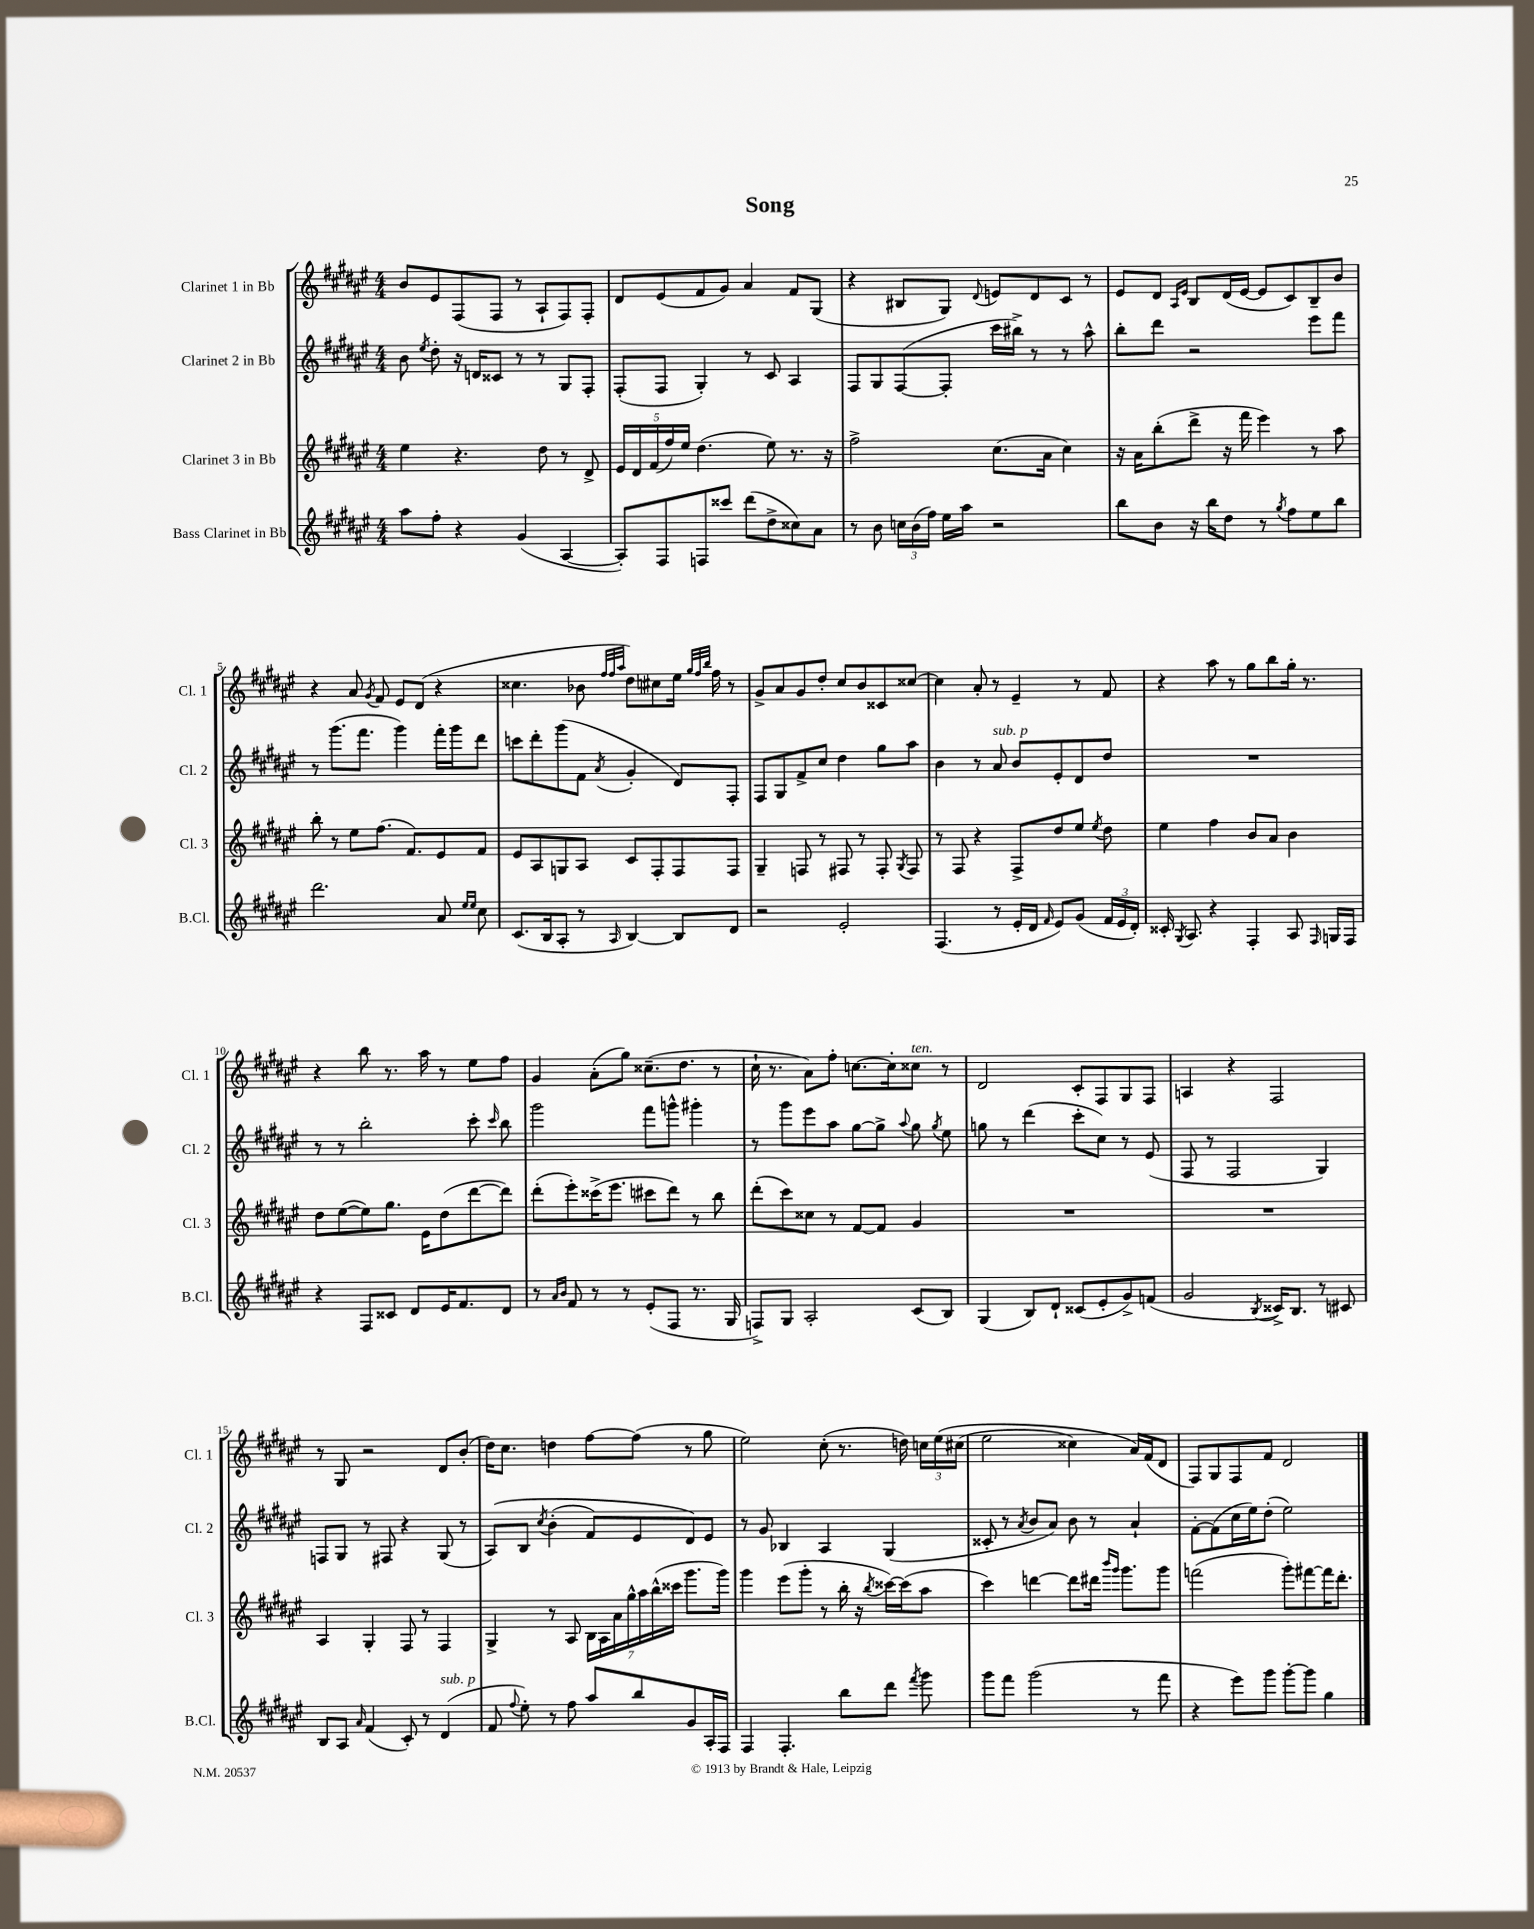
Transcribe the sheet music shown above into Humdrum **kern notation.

**kern	**kern	**kern	**kern
*staff4	*staff3	*staff2	*staff1
*clefG2	*clefG2	*clefG2	*clefG2
*k[f#c#g#d#a#e#]	*k[f#c#g#d#a#e#]	*k[f#c#g#d#a#e#]	*k[f#c#g#d#a#e#]
*M4/4	*M4/4	*M4/4	*M4/4
8aa#	4ee#	8b	8b
.	.	8qee#	.
8ff#'	.	8dd#'	8e#
4r	4.r	16r	(8F#
.	.	16d	.
.	.	8c##	8F#
(4g#	.	8r	8r
.	8dd#	8r	8A#`
[4A#	8r	8G#	8F#)
.	8d#^	8F#'	8F#'
=	=	=	=
8A#'])	20e#	(8F#'	8d#
.	20d#	.	.
.	(20f#	.	.
8F#	.	8F#	(8e#
.	20ff#)	.	.
.	20ee#	.	.
8F	(4.dd#	4G#')	8f#
8ccc##	.	.	8g#)
(8ddd#	.	8r	4a#
8dd#^	8ee#)	8c#	.
8cc##)	8.r	4A#	8f#
8a#	.	.	(8G#
.	16r	.	.
=	=	=	=
8r	2ff#^	8F#	4r
8b	.	8G#	.
24cc	.	([8F#	8B#
(24b	.	.	.
24ff#)	.	.	.
16ee#	.	8F#']	8G#)
16aa#	.	.	.
.	.	.	8qqd#
2r	(8.cc#	16ccc#	8e
.	.	16bb#^)	.
.	.	8r	8d#
.	16a#	.	.
.	4cc#)	8r	8c#
.	.	8aa#^^	8r
=	=	=	=
8bb	16r	8bb'	8e#
.	16a#	.	.
8b	(8bb'	8ddd#	8d#
.	.	.	16qqA#
.	.	.	16qqe#
16r	8ddd#^	2r	8B
16bb	.	.	.
8dd#	16r	.	(16d#
.	16fff#	.	[16e#
8r	4eee#)	.	8e#]
8qgg#	.	.	.
8ff#	.	.	8c#)
8ee#	8r	8eee#	8B~
8bb	8aa#	8fff#	8b
=	=	=	=
2.ddd#	8bb'	8r	4r
.	8r	(8.ggg#	.
.	8ee#	.	8a#
.	.	8.fff#	.
.	.	.	8qg#
.	(8.ff#	.	8f#
.	.	4ggg#)	8e#
.	8.f#)	.	.
.	.	.	(8d#
8a#	8e#	16fff#'	4r
.	.	16ggg#	.
16qqee#	.	.	.
16qqee#	.	.	.
8cc#	8f#	8ddd#	.
=	=	=	=
(8.c#	8e#	8ccc	4.cc##
.	8A#	8ddd#'	.
16B	.	.	.
8A#'	8G	(8ggg#	.
8r	8A#	8f#	8b-
.	.	.	32qqff#
.	.	.	32qqff#
16qqA#	.	8qa#	32qqaa#
[4B)	8c#	4g#'	8dd#)
.	8F#'	.	8cc#
8B]	8F#	8d#)	16ee#
.	.	.	32qqgg#
.	.	.	32qqff#
.	.	.	32qqbb
.	.	.	16ff#
8d#	8F#	8F#'	8r
=	=	=	=
2r	4G#~	8F#	8g#^
.	.	8G#	8a#
.	8F	8f#^	8g#
.	8r	8cc#	8dd#'
2e#'	8F#	4dd#	8cc#
.	8r	.	8b
.	8F#'	8gg#	8c##
.	8qG#	.	.
.	8F#	8aa#	[8cc##
=	=	=	=
(4.F#	8r	4b	4cc##]
.	8F#	.	.
.	4r	8r	8a#'
8r	.	8a#	8r
16e#'	8F#^	8b	4e#~
16d#	.	.	.
16qqf#	.	.	.
8e#)	8dd#	8e#'	.
(8g#	8ee#	8d#	8r
.	8qee#	.	.
24f#	8dd#	8dd#	8f#
24e#	.	.	.
24d#')	.	.	.
=	=	=	=
16c##'	4ee#	1r	4r
8qG#	.	.	.
8.A#	.	.	.
4r	4ff#	.	8aa#
.	.	.	8r
4F#'	8b	.	8gg#
.	8a#	.	8bb
8A#	4b	.	16gg#'
.	.	.	8.r
16qqF#	.	.	.
16G	.	.	.
16F#	.	.	.
=	=	=	=
4r	8dd#	8r	4r
.	([8ee#	8r	.
8F#	8ee#])	2bb'	8bb
8c##	8.gg#	.	8.r
8d#	.	.	.
.	16e#	.	16aa#
16e#	(8dd#	.	8r
8.f#	.	.	.
.	[8ddd#	8ccc#'	8ee#
.	.	16qqccc#	.
8d#	8ddd#])	8bb	8ff#
=	=	=	=
8r	(8ddd#'	2ggg#	4g#
16qqa#	.	.	.
16qqb	.	.	.
8f#	8eee#')	.	.
8r	(16ccc##^	.	(8a#'
.	8.eee#	.	.
8r	.	.	8gg#)
(8e#'	8ccc#	8fff#	(8.cc##~
8F#	8ddd#)	8ggg^^	.
.	.	.	8.dd#
8.r	8r	4ggg#'	.
.	8bb	.	8r
16G#	.	.	.
=	=	=	=
8F^)	(8ddd#'	8r	16cc#`
.	.	.	8.r
8G#	8ccc#)	8ggg#	.
2A#'	8cc##	8eee#	8a#)
.	8r	8aa#	8ff#'
.	[8f#	[8gg#	[8.cc
.	8f#]	8gg#^]	.
.	.	.	16cc']
.	.	8qqaa#	.
(8c#	4g#	8gg#	8cc##
.	.	8qgg#	.
8B)	.	8ee#	8r
=	=	=	=
(4G#	1r	8gg	2d#
.	.	8r	.
8B)	.	(4ddd#	.
8d#`	.	.	.
(8c##	.	8ccc#'	8c#'
8e#'	.	8cc#)	8F#
8g#^)	.	8r	8G#
(8f	.	(8e#	8F#
=	=	=	=
2g#	1r	8F#	4A
.	.	8r	.
.	.	2F#	4r
8qB	.	.	.
16c##^)	.	.	2F#
8.B	.	.	.
8r	.	4G#)	.
8c#	.	.	.
=	=	=	=
8B	4A#	8F	8r
8A#	.	8G#	8G#
16qqa#	.	.	.
(4f#	4G#'	8r	2r
.	.	8F#	.
8c#')	8F#	4r	.
8r	8r	.	.
(4d#	4F#	(8G#	8d#
.	.	8r	(8b'
=	=	=	=
8f#	4G#^	&(8A#)	16dd#)
.	.	.	8.cc#
8qqff#	.	.	.
8ee#')	.	8B	.
.	.	8qcc#	.
8r	8r	(4b'	4dd
8ff#	8A#	.	.
8aa#	28B	8f#)	[8ff#
.	28A#	.	.
.	28a#	.	.
.	28gg#^^	.	.
8bb	.	8e#	(8ff#]
.	28aa#	.	.
.	(28bb^^	.	.
.	28ccc##	.	.
8g#	8.ggg#	8d#&)	8r
16A#'	.	8e#	8gg#
16F#	16ggg#)	.	.
=	=	=	=
4F#	4ggg#	8r	2ee#)
.	.	8g#	.
4.F#'	(8eee#	4B-	.
.	8ggg#'	.	.
.	8r	4A#	(8cc#'
8bb	16bb'	.	8.r
.	16r	.	.
.	8qbb	.	.
8ddd#	[16ccc##)	(4G#	.
.	(16ccc##]	.	16dd)
8qfff#	.	.	.
8ggg#	8aa#	.	24cc
.	.	.	&(24ee#
.	.	.	(24cc#
=	=	=	=
8ggg#	4ccc#)	8c##'	2ee#
8fff#	.	8r	.
.	.	8qa#	.
(2ggg#	[4ddd	8b	.
.	.	8a#)	.
.	8ddd]	8b	4cc##)
.	16ddd#	8r	.
.	16qqbbb	.	.
.	16qqggg#	.	.
.	8.ggg#	.	.
8r	.	4a#`	16a#&)
.	.	.	(16f#
8fff#	8ggg#	.	8d#
=	=	=	=
4r	(2fff	[8f#'	8F#)
.	.	(8f#]	8G#
8eee#)	.	16cc#	8F#
.	.	16ee#)	.
8ggg#	.	(8dd#'	8f#
[8ggg#'	8ggg#')	2ee#)	2d#
8ggg#]	[8fff#	.	.
4gg#	16fff#]	.	.
.	8.ddd#'	.	.
==	==	==	==
*-	*-	*-	*-
